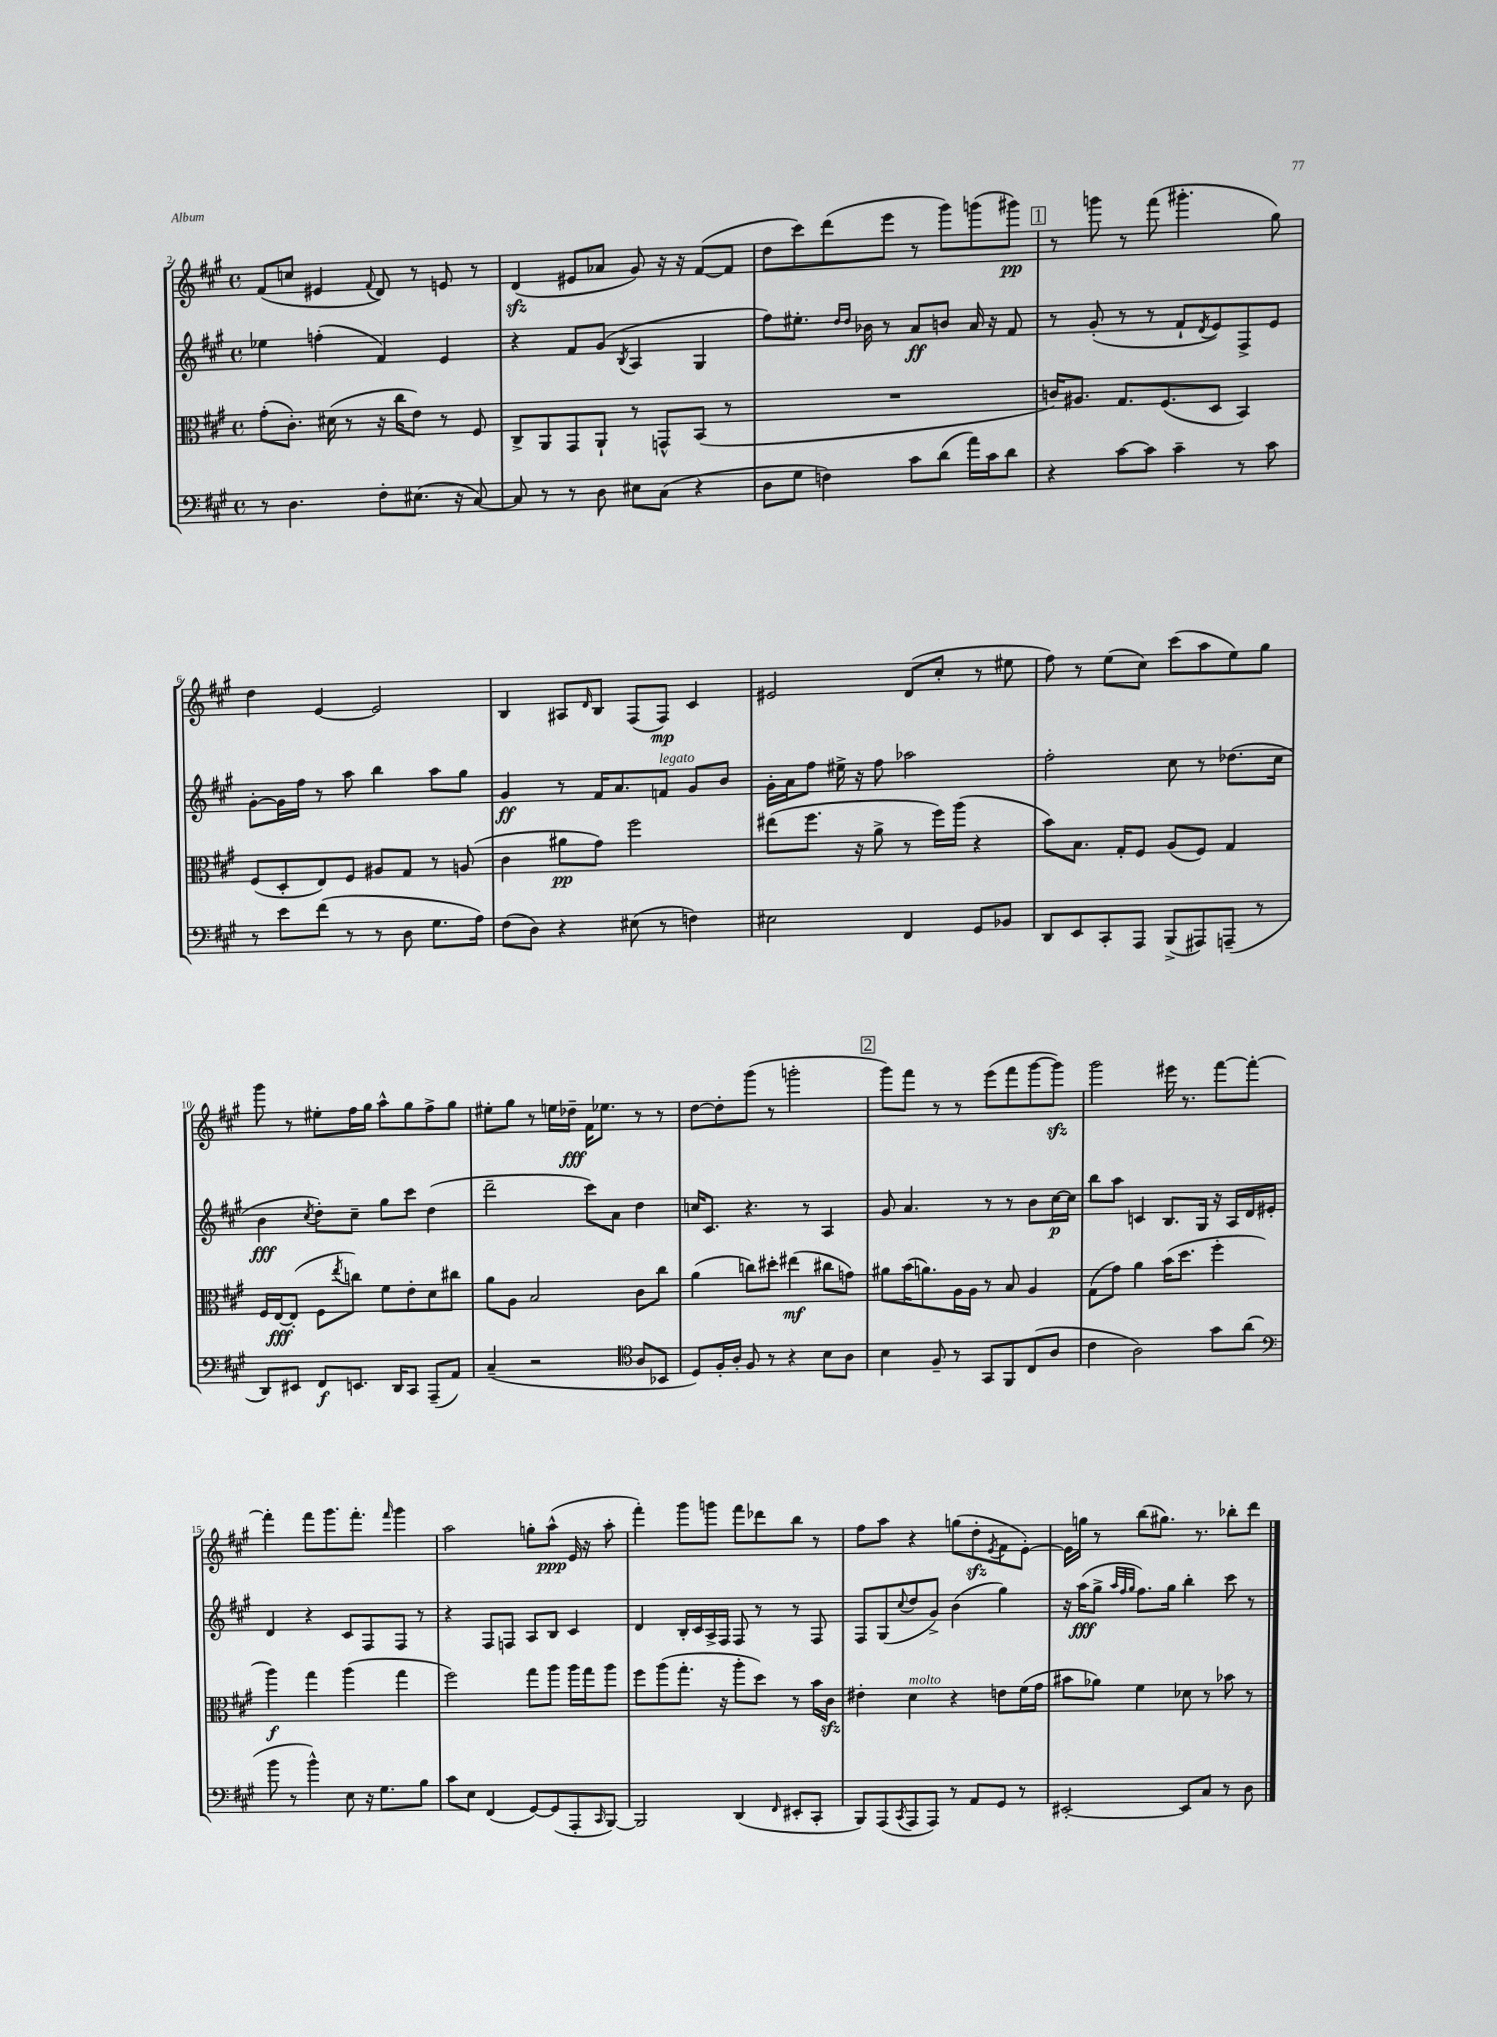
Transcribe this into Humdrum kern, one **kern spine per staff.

**kern	**kern	**kern	**kern
*staff4	*staff3	*staff2	*staff1
*clefF4	*clefC3	*clefG2	*clefG2
*k[f#c#g#]	*k[f#c#g#]	*k[f#c#g#]	*k[f#c#g#]
*M4/4	*M4/4	*M4/4	*M4/4
*met(c)	*met(c)	*met(c)	*met(c)
8r	(8g#'\L	4ee-\	(8f#/L
4.D\	8.c#'\J)	.	8cc/J
.	.	(4ff'\	4e#/
.	(16d#\	.	.
.	8r	.	.
.	.	.	8qqf#/
8F#'\L	16r	4f#/)	8d/)
.	16cc#\LK	.	.
(8.E#\J	8e\J)	.	8r
.	8r	4e/	8e/
16r	.	.	.
[8C#/)	8F#/	.	8r
=	=	=	=
8C#/]	8C#^/L	4r	(4d/
8r	8AA/	.	.
8r	8GG#/	8f#/L	8e#/L
8D\	8AA`/J	(8g#/J	8a-/J
.	.	8qB/	.
8E#\L	8r	4A/	8g#/)
(8C#\J	8GG^^/L	.	16r
.	.	.	16r
4r	(8BB/J	4G#/	([8f#/L
.	8r	.	8f#/]J
=	=	=	=
8D\L	1r	8ff#\L)	8dd\L
8G#\J	.	8.ee#'\J	8ccc#\)
4F\)	.	.	(8ddd\
.	.	16qqdd/LL	.
.	.	16qqdd/JJ	.
.	.	16b-\	.
.	.	8r	8eee\J
8c#\L	.	8a/L	8r
(8d\J	.	8b/J	8ggg#\L)
16a\LL)	.	16a/	(8ggg\
16c#\J	.	16r	.
8d\J	.	8f#/	8ggg#\J)
=	=	=	=
4r	16c/LK)	8r	8r
.	8.A#/J	.	.
.	.	(8g#'/	8ggg\
[8c#\L	8.G#/L	8r	8r
8c#\]J	.	8r	(8fff#\
.	(8.F#/	.	.
4c#~\	.	8f#`/L	4.ggg#'\
.	.	8qd/	.
.	8D/J	8e/)	.
8r	4BB/)	8F#^/	.
8c#\	.	8e/J	8gg#\)
=	=	=	=
8r	(8F#/L	[8g#'\L	4dd\
8e\L	8D'/	16g#\]L	.
.	.	16ff#\JJ	.
(8f#\J	8E/)	8r	[4e/
8r	8F#/J	8aa\	.
8r	8A#/L	4bb\	2e/]
8D\	8G#/J	.	.
8.G#\L	8r	8aa\L	.
.	(8A/	8gg#\J	.
16A\Jk)	.	.	.
=	=	=	=
(8F#\L	4c#\	4g#/	4B/
8D\J)	.	.	.
4r	8a#\L	8r	8A#/L
.	.	.	16qqd/
.	8g#\J)	16f#/LK	8B/J
.	.	8.a/	.
(8E#\	2ff#\	.	(8F#/L
8r	.	8f/J	8F#/J)
4F\)	.	8g#/L	4c#/
.	.	8b/J	.
=	=	=	=
2E#\	(8ee#\L	16g#'\LL	2e#/
.	.	16a\J	.
.	8.ff#\J	8ff#\J	.
.	.	16ee#^\	.
.	16r	16r	.
.	8a^\	8ff#\	.
4FF#/	8r	2aa-\	(8d/L
.	16ff#\LL)	.	8cc#'/J
.	(16aa\JJ	.	.
8GG#/L	4r	.	8r
8BB-/J	.	.	8ee#\
=	=	=	=
8DD/L	8b\L)	2ff#'\	8ff#\)
8EE/	8.B\J	.	8r
8CC#'/	.	.	(8ee\L
.	16G#'/LK	.	.
8AAA/J	8F#/J	.	8cc#\J)
(8BBB^/L	(8A/L	8cc#\	(8ccc#\L
8AAA#/)	8F#/J)	8r	8aa\
(8AAA~/J	4G#/	(8.dd-\L	8ee\)
8r	.	.	8gg#\J
.	.	16cc#\Jk	.
=	=	=	=
8DD/L)	16F#/LL	4b\	8ggg#\
.	[16E/J	.	.
8EE#/J	(8E'/]J	.	8r
.	.	8qcc#/	.
8FF#/L	8F#\L	8dd'\L)	8ee#'\L
.	8qee/	.	.
8.EE/J	8cc\J)	8cc#~\J	16ff#\L
.	.	.	16gg#\JJ
.	8f#\L	8gg#\L	8aa^^\L
16DD/LK	.	.	.
8CC#/J	8e'\	8ccc#\J	8gg#\
(8AAA~/L	8d\	(4dd\	8ff#^\
8AA/J)	8cc#\J	.	8gg#\J
=	=	=	=
(4C#~/	8a\L	2ddd~\	8ee#'\L
.	8A\J	.	8gg#\J
2r	2B/	.	8r
.	.	.	16ee\LL
.	.	.	16dd-~\JJ
.	.	8ccc#\L)	16f#\LK
.	.	.	8.ee-\J
.	.	8a\J	.
*clefC4	*	*	*
8A/L	8c#\L	4dd\	8r
8BB-/J	8cc#\J	.	8r
=	=	=	=
8D/L)	(4a\	16cc/LK	[8dd\L
.	.	8.c#/J	.
16F#'/L	.	.	8dd'\]
16A'/JJ	.	.	.
8F#/	8cc\L)	4.r	(8ggg#\J
8r	8dd#'\J	.	8r
4r	(4ee#\	.	2ggg'\
.	.	8r	.
8B\L	8cc#\L	4A/	.
8A\J	8g\J)	.	.
=	=	=	=
4B\	8a#\L	8g#/	8ggg#\L)
.	(16b\K	4.a/	8fff#\J
.	8.a\)	.	.
8F#~/	.	.	8r
8r	16A\L	.	8r
.	16A\JJ	.	.
8GG#/L	8r	8r	(8eee\L
8FF#/	8B/	8r	8fff#\
(8C#/	4A/	8b\L	[8ggg#\
8A/J	.	[16cc#\L	8ggg#\]J)
.	.	16cc#\]JJ	.
=	=	=	=
4c#\	(8G#\L	8bb\L	2ggg#\
.	8g#\J)	8aa\J	.
2A\)	4a\	4c/	.
.	(16b\LK	8.B/L	16eee#\
.	8.dd\J	.	8.r
.	.	16G#/Jk	.
8g#\L	4ff#'\	16r	[8fff#\L
.	.	16A/LL	.
(8a\J	.	16d/	8fff#'\_J
.	.	16e#'/JJ	.
=	=	=	=
*clefF4	*	*	*
8b\	4aa\)	4d/	4fff#'\]
8r	.	.	.
4b^^\)	4gg#\	4r	8fff#\L
.	.	.	8.ggg#\
8E\	(4aa\	8c#/L	.
.	.	.	8.fff#'\J
16r	.	8F#/	.
8.G#\L	.	.	.
.	.	.	16qqfff#/
.	4gg#\	8F#/J	4ggg#\
8B\J	.	8r	.
=	=	=	=
8c#\L	2ff#\)	4r	2aa\
8E\J	.	.	.
(4FF#/	.	8F#/L	.
.	.	8F/J	.
[8GG#/L)	8gg#\L	8A/L	8gg'\L
(8GG#/]	8aa\J	8B/J	(8aa^^\J
8AAA'/	16aa\LL	4c#/	16e/
.	16gg#\J	.	16r
16qqCC#/	.	.	.
[8BBB/J)	8aa\J	.	8aa'\
=	=	=	=
2BBB/]	8ff#\L	4d/	4fff#'\)
.	(8aa\	.	.
.	8.gg#'\J	16B'/LL	8ggg#\L
.	.	16c#/	.
.	.	16A^/	8ggg\J
.	16r	16F#/JJ	.
(4DD/	8aa'\L	8F#/	8fff#\L
.	8dd\J)	8r	8ddd-\
16qqFF#/	.	.	.
8EE#'/L	8r	8r	8bb\J
8CC#'/J	16b\LL	8F#/	8r
.	16c#\JJ	.	.
=	=	=	=
8BBB/L)	4e#'\	8F#/L	8ff#\L
(8AAA/	.	(8G#/	8aa\J
8qCC#/	.	8qqcc#/	.
8AAA/	4d\	8dd/	4r
8AAA/J)	.	8g#^/J)	.
8r	4r	(4b\	(8gg\L
8AA/L	.	.	8dd'\
.	.	.	8qe/
8GG#/J	8e\L	4gg#\)	8f#\
8r	(16f#\L	.	[8e'\J)
.	16g#\JJ	.	.
=	=	=	=
[2EE#'/	8b#\L	16r	16e\]LL
.	.	(16aa\LK	16gg\JJ
.	8a-\J)	8gg#^\J	8r
.	.	32qqaa/LLL	.
.	.	32qqff#/	.
.	.	32qqgg#/JJJ	.
.	4f#\	8.ff#\L)	(8bb\L
.	.	.	8.gg#\J)
.	.	16gg#\Jk	.
8EE#/]L	8d-\	4bb'\	.
.	.	.	8.r
8C#/J	8r	.	.
8r	8b-\	8ccc#\	8bb-'\L
8D\	8r	8r	8ddd\J
==	==	==	==
*-	*-	*-	*-
